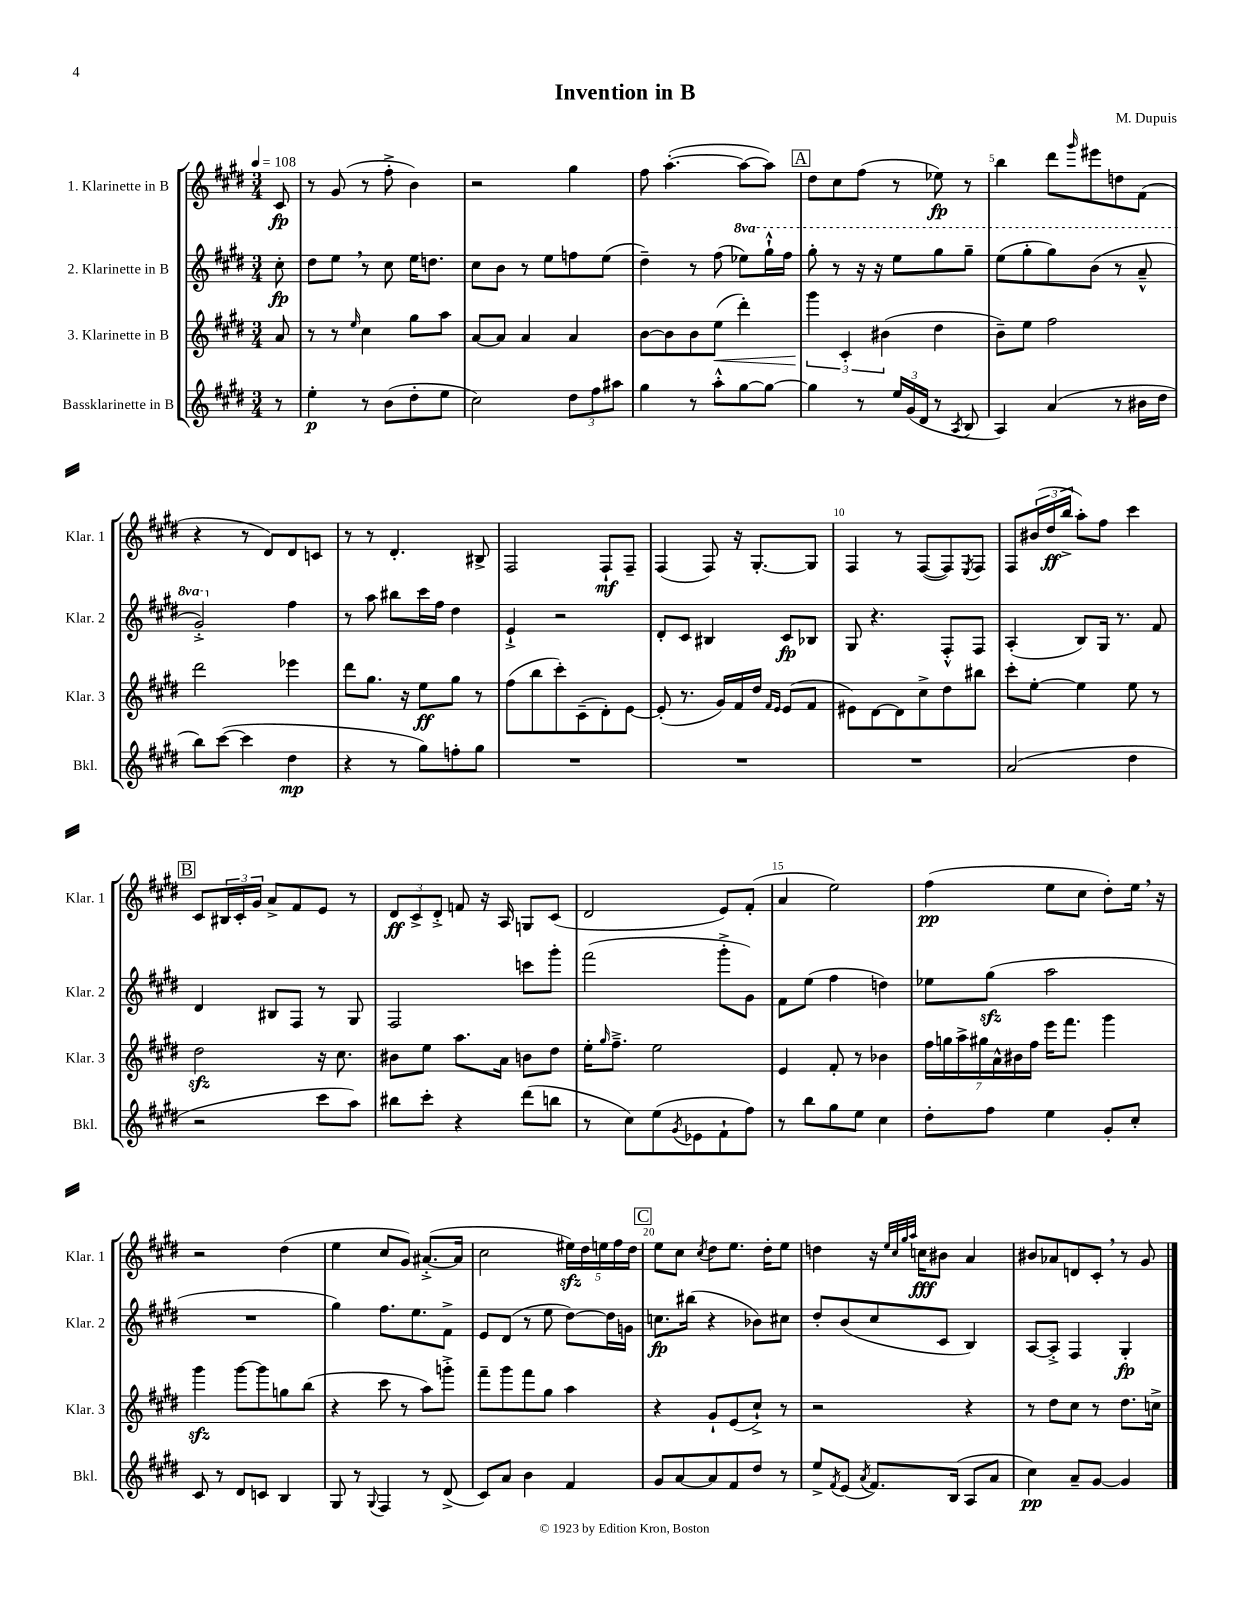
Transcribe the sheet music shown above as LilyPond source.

\header { title = "Invention in B" composer = "M. Dupuis" }
<<
\new StaffGroup <<
\new Staff = "s0" \with { instrumentName = "1. Klarinette in B" shortInstrumentName = "Klar. 1" } {
    \clef treble \key e \major \numericTimeSignature \time 3/4 \partial 8 \tempo 4 = 108
    cis'8\fp |
    r8 gis'8( r8 fis''8-.-> b'4) |
    r2 gis''4 |
    fis''8 a''4.~-.( a''8~ a''8) |
    \mark \markup { \box "A" } dis''8 cis''8 fis''8( r8 ees''8\fp) r8 |
    b''4 dis'''8 \grace { gis'''16 } eis'''8 d''8 fis'8( |
    r4 r8 dis'8) dis'8 c'8 |
    r8 r8 dis'4.-. bis8-> |
    fis2 fis8-!\mf fis8-- |
    fis4( fis8) r16 gis8.~-. gis8 |
    fis4 r8 fis8~( fis8) \acciaccatura { e8 } fis8 |
    fis8 \tuplet 3/2 { bis'16( dis''16\ff b''16-> } a''8-.) fis''8 cis'''4 |
    \mark \markup { \box "B" } cis'8 \tuplet 3/2 { bis16 cis'16-. gis'16 } a'8-> fis'8 e'8 r8 |
    \tuplet 3/2 { dis'8\ff cis'8-> dis'8-.-> } f'8 r16 a16 g8 cis'8( |
    dis'2 e'8) fis'8-.( |
    a'4 e''2) |
    fis''4\pp( e''8 cis''8 dis''8-.) e''16 \breathe r16 |
    r2 dis''4( |
    e''4 cis''8 gis'8) ais'8.~-.->( ais'16 |
    cis''2 \tuplet 5/4 { eis''16\sfz) dis''16 e''16 fis''16 dis''16 } |
    \mark \markup { \box "C" } e''8 cis''8 \acciaccatura { cis''8 } dis''8 e''8. dis''16-. e''8 |
    d''4 r16 \grace { e''32 cis''32 gis''32 a''32 } c''16\fff bis'8 a'4 |
    bis'8 aes'8 d'8 cis'8-. \breathe r8 gis'8 \bar "|." |
}
\new Staff = "s1" \with { instrumentName = "2. Klarinette in B" shortInstrumentName = "Klar. 2" } {
    \clef treble \key e \major \numericTimeSignature \time 3/4 \set Staff.ottavationMarkups = #ottavation-simple-ordinals \partial 8
    cis''8-.\fp |
    dis''8 e''8 \breathe r8 cis''8 e''16 d''8. |
    cis''8 b'8 r8 e''8 f''8 e''8( |
    dis''4--) r8 fis''8( \ottava #1 ees'''8) gis'''16-!-^ fis'''16 |
    \mark \markup { \box "A" } gis'''8-. r8 r16 r16 e'''8 gis'''8 gis'''8-- |
    e'''8( gis'''8-. gis'''8) b''8( r8 a''8---^ |
    gis''2-.->) \ottava #0 fis''4 |
    r8 a''8 bis''8 cis'''16 fis''16 dis''4 |
    e'4-!-> r2 |
    dis'8-. cis'8 bis4 cis'8\fp bes8 |
    gis8 r4. fis8-.-^ fis8 |
    a4-.( b8) gis16 r8. fis'8 |
    \mark \markup { \box "B" } dis'4 bis8 fis8 r8 gis8 |
    fis2 c'''8 gis'''8-. |
    fis'''2( gis'''8-.-> gis'8) |
    fis'8 e''8( fis''4 d''4) |
    ees''8 gis''8\sfz( a''2 |
    R2. |
    gis''4) fis''8. e''8. fis'8-> |
    e'8 dis'8( r8 e''8 dis''8~) dis''16 g'16 |
    \mark \markup { \box "C" } c''8.\fp bis''16( r4 bes'8) cis''8 |
    dis''8-. b'8( cis''8 cis'8 b4) |
    a8~ a8-.-> fis4 gis4-.\fp \bar "|." |
}
\new Staff = "s2" \with { instrumentName = "3. Klarinette in B" shortInstrumentName = "Klar. 3" } {
    \clef treble \key e \major \numericTimeSignature \time 3/4 \partial 8
    a'8 |
    r8 r8 \grace { e''16 } cis''4 gis''8 a''8 |
    a'8~ a'8 a'4 a'4 |
    b'8~ b'8 b'8 e''8\<( dis'''4-.) |
    \mark \markup { \box "A" } \tuplet 3/2 { gis'''4\! cis'4-. bis'4( } dis''4 |
    b'8--) e''8 fis''2 |
    dis'''2 ees'''4 |
    dis'''8 gis''8. r16 e''8\ff gis''8 r8 |
    fis''8( b''8 cis'''8-.) cis'8--( dis'8-.) e'8~ |
    e'8-.( r8. gis'16) fis'16 dis''16 \grace { fis'16 e'16 } e'8( fis'8 |
    eis'8) dis'8~ dis'8 cis''8-> dis''8 bis''8 |
    cis'''8-. e''8~-. e''4 e''8 r8 |
    \mark \markup { \box "B" } dis''2\sfz r16 cis''8. |
    bis'8 e''8 a''8. a'16 b'8 dis''8 |
    e''16-. \grace { gis''16 } fis''8.---> e''2 |
    e'4 fis'8-. r8 bes'4 |
    \tuplet 7/4 { fis''16 g''16 a''16-> gis''16 a'16-^ bis'16 fis''16 } e'''16 fis'''8. gis'''4 |
    gis'''4\sfz gis'''8~ gis'''8 g''8 b''8( |
    r4 cis'''8 r8 a''8) g'''8-.-> |
    fis'''8-- gis'''8 fis'''8 gis''8 a''4 |
    \mark \markup { \box "C" } r4 gis'8-! e'8( cis''8-!->) r8 |
    r2 r4 |
    r8 dis''8 cis''8 r8 dis''8. c''16-> \bar "|." |
}
\new Staff = "s3" \with { instrumentName = "Bassklarinette in B" shortInstrumentName = "Bkl." } {
    \clef treble \key e \major \numericTimeSignature \time 3/4 \partial 8
    r8 |
    e''4-.\p r8 b'8( dis''8-. e''8 |
    cis''2) \tuplet 3/2 { dis''8 fis''8 ais''8 } |
    gis''4 r8 a''8-.-^ gis''8~ gis''8~ |
    \mark \markup { \box "A" } gis''4 r8 \tuplet 3/2 { e''16 gis'16( dis'16 } r8 \acciaccatura { a8 } b8 |
    a4) a'4( r8 bis'16 dis''16 |
    b''8) cis'''8~( cis'''4 dis''4\mp |
    r4 r8 gis''8) f''8-. gis''8 |
    R2. |
    R2. |
    R2. |
    a'2( dis''4 |
    \mark \markup { \box "B" } r2 cis'''8 a''8) |
    bis''8 cis'''8-. r4 dis'''8( b''8 |
    r8 cis''8) e''8( \acciaccatura { gis'8 } ees'8 fis'8-! fis''8) |
    r8 b''8 gis''8 e''8 cis''4 |
    dis''8-. fis''8 e''4 gis'8-. cis''8-. |
    cis'8 r8 dis'8 c'8 b4 |
    gis8 r8 \appoggiatura { gis8 } fis4 r8 dis'8->( |
    cis'8) a'8 b'4 fis'4 |
    \mark \markup { \box "C" } gis'8 a'8~ a'8 fis'8 dis''8 r8 |
    e''8-> \acciaccatura { fis'8 } e'8( \acciaccatura { a'8 } fis'8.) b16( a8 a'8 |
    cis''4\pp) a'8-- gis'8~ gis'4 \bar "|." |
}
>>
>>
\layout { \context { \Score \override BarNumber.break-visibility = ##(#f #t #t) barNumberVisibility = #(every-nth-bar-number-visible 5) } }
